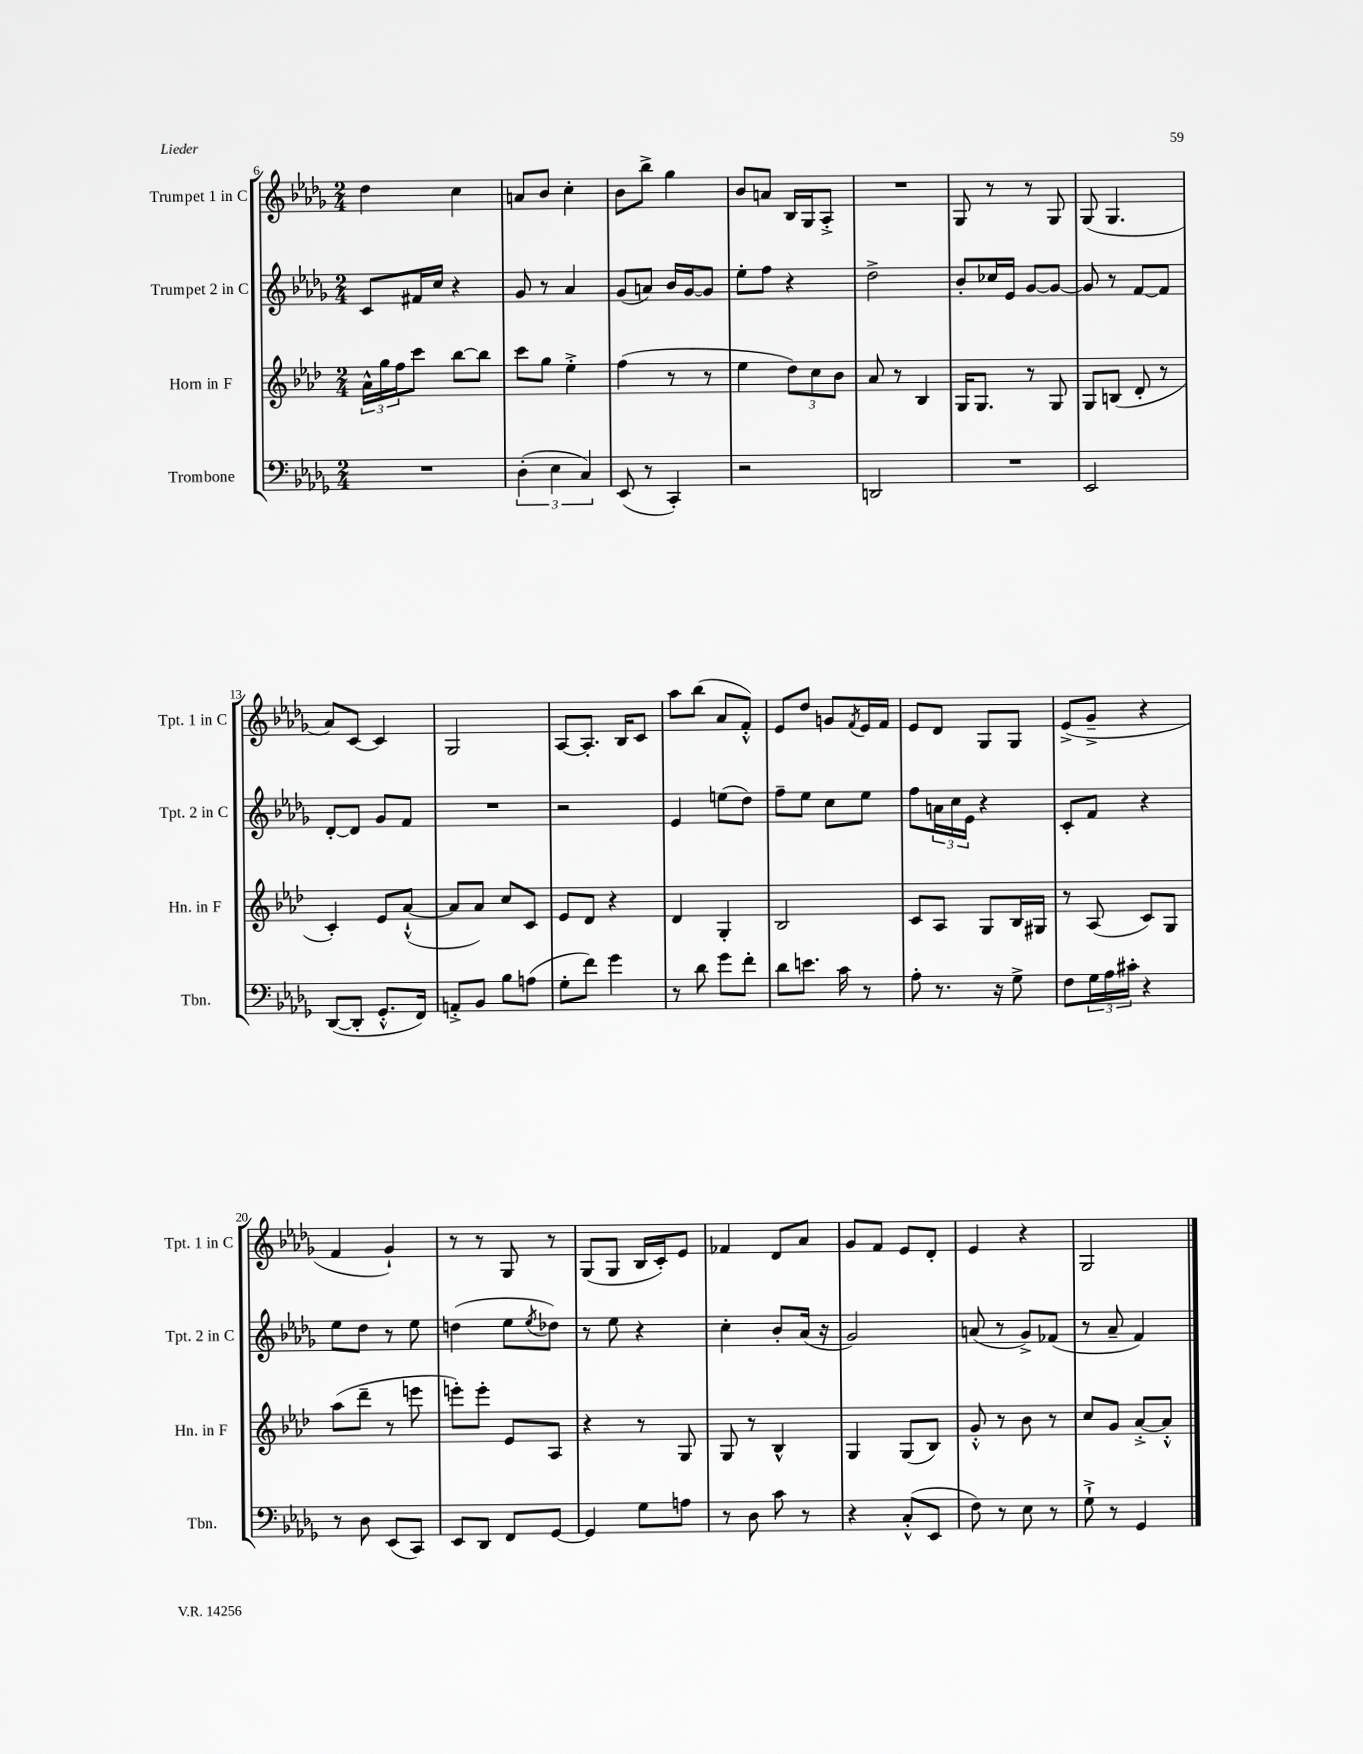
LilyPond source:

<<
\new StaffGroup <<
\new Staff = "s0" \with { instrumentName = "Trumpet 1 in C" shortInstrumentName = "Tpt. 1 in C" } {
    \clef treble \key des \major \numericTimeSignature \time 2/4
    des''4 c''4 |
    a'8 bes'8 c''4-. |
    bes'8 bes''8-> ges''4 |
    bes'8 a'8 bes16 ges16 aes8-.-> |
    R2 |
    ges8 r8 r8 ges8 |
    ges8( ges4. |
    aes'8) c'8~ c'4 |
    ges2 |
    aes8~ aes8.-. bes16 c'8 |
    aes''8 bes''8( aes'8 f'8-.-^) |
    ees'8 des''8 g'8 \acciaccatura { f'8 } ees'16 f'16 |
    ees'8 des'8 ges8 ges8 |
    ees'8->( ges'8---> r4 |
    f'4 ges'4-!) |
    r8 r8 ges8 r8 |
    ges8( ges8 bes16 c'16-.) ees'8 |
    fes'4 des'8 aes'8 |
    ges'8 f'8 ees'8 des'8-. |
    ees'4 r4 |
    ges2 \bar "|." |
}
\new Staff = "s1" \with { instrumentName = "Trumpet 2 in C" shortInstrumentName = "Tpt. 2 in C" } {
    \clef treble \key des \major \numericTimeSignature \time 2/4
    c'8 fis'16 c''16 r4 |
    ges'8 r8 aes'4 |
    ges'8( a'8) bes'16 ges'16~ ges'8 |
    ees''8-. f''8 r4 |
    des''2-> |
    bes'8-. ces''16 ees'16 ges'8~ ges'8~ |
    ges'8 r8 f'8~ f'8 |
    des'8~-. des'8 ges'8 f'8 |
    R2 |
    r2 |
    ees'4 e''8( des''8) |
    f''8-- ees''8 c''8 ees''8 |
    f''8 \tuplet 3/2 { a'16 c''16 ees'16 } r4 |
    c'8-. f'8 r4 |
    ees''8 des''8 r8 ees''8 |
    d''4( ees''8 \acciaccatura { ees''8 } des''8) |
    r8 ees''8 r4 |
    c''4-. bes'8-. aes'16( r16 |
    ges'2) |
    a'8( r8 ges'8->) fes'8( |
    r8 aes'8-- f'4) \bar "|." |
}
\new Staff = "s2" \with { instrumentName = "Horn in F" shortInstrumentName = "Hn. in F" } {
    \clef treble \key aes \major \numericTimeSignature \time 2/4
    \tuplet 3/2 { aes'16-^ g''16 f''16 } c'''8 bes''8~ bes''8 |
    c'''8 g''8 ees''4-.-> |
    f''4( r8 r8 |
    ees''4 \tuplet 3/2 { des''8) c''8 bes'8 } |
    aes'8 r8 bes4 |
    g16 g8. r8 g8 |
    g8 b8( des'8-. r8 |
    c'4-.) ees'8 aes'8~-!-^( |
    aes'8 aes'8) c''8 c'8 |
    ees'8 des'8 r4 |
    des'4 g4-. |
    bes2 |
    c'8 aes8 g8 bes16 gis16 |
    r8 aes8( c'8) g8 |
    aes''8( des'''8-- r8 e'''8 |
    e'''8-.) e'''8-. ees'8 aes8 |
    r4 r8 g8 |
    g8 r8 bes4-^ |
    g4 g8( bes8) |
    g'8-.-^ r8 bes'8 r8 |
    c''8 g'8 aes'8~-.-> aes'8-.-^ \bar "|." |
}
\new Staff = "s3" \with { instrumentName = "Trombone" shortInstrumentName = "Tbn." } {
    \clef bass \key des \major \numericTimeSignature \time 2/4
    R2 |
    \tuplet 3/2 { des4-.( ees4 c4) } |
    ees,8( r8 c,4-.) |
    r2 |
    d,2 |
    R2 |
    ees,2 |
    des,8~( des,8-. ges,8.-.-^ f,16) |
    a,8-.-> bes,8 bes8 a8( |
    ges8-. f'8) ges'4 |
    r8 des'8 ges'8 f'8-. |
    des'8 e'8. c'16 r8 |
    aes8-. r8. r16 ges8-> |
    f8 \tuplet 3/2 { ges16 aes16 cis'16-. } r4 |
    r8 des8 ees,8( c,8) |
    ees,8 des,8 f,8 ges,8~ |
    ges,4 ges8 a8 |
    r8 des8 c'8 r8 |
    r4 c8-.-^( ees,8 |
    f8) r8 ees8 r8 |
    ges8-!-> r8 ges,4 \bar "|." |
}
>>
>>
\layout { \context { \Score currentBarNumber = #6 } }
